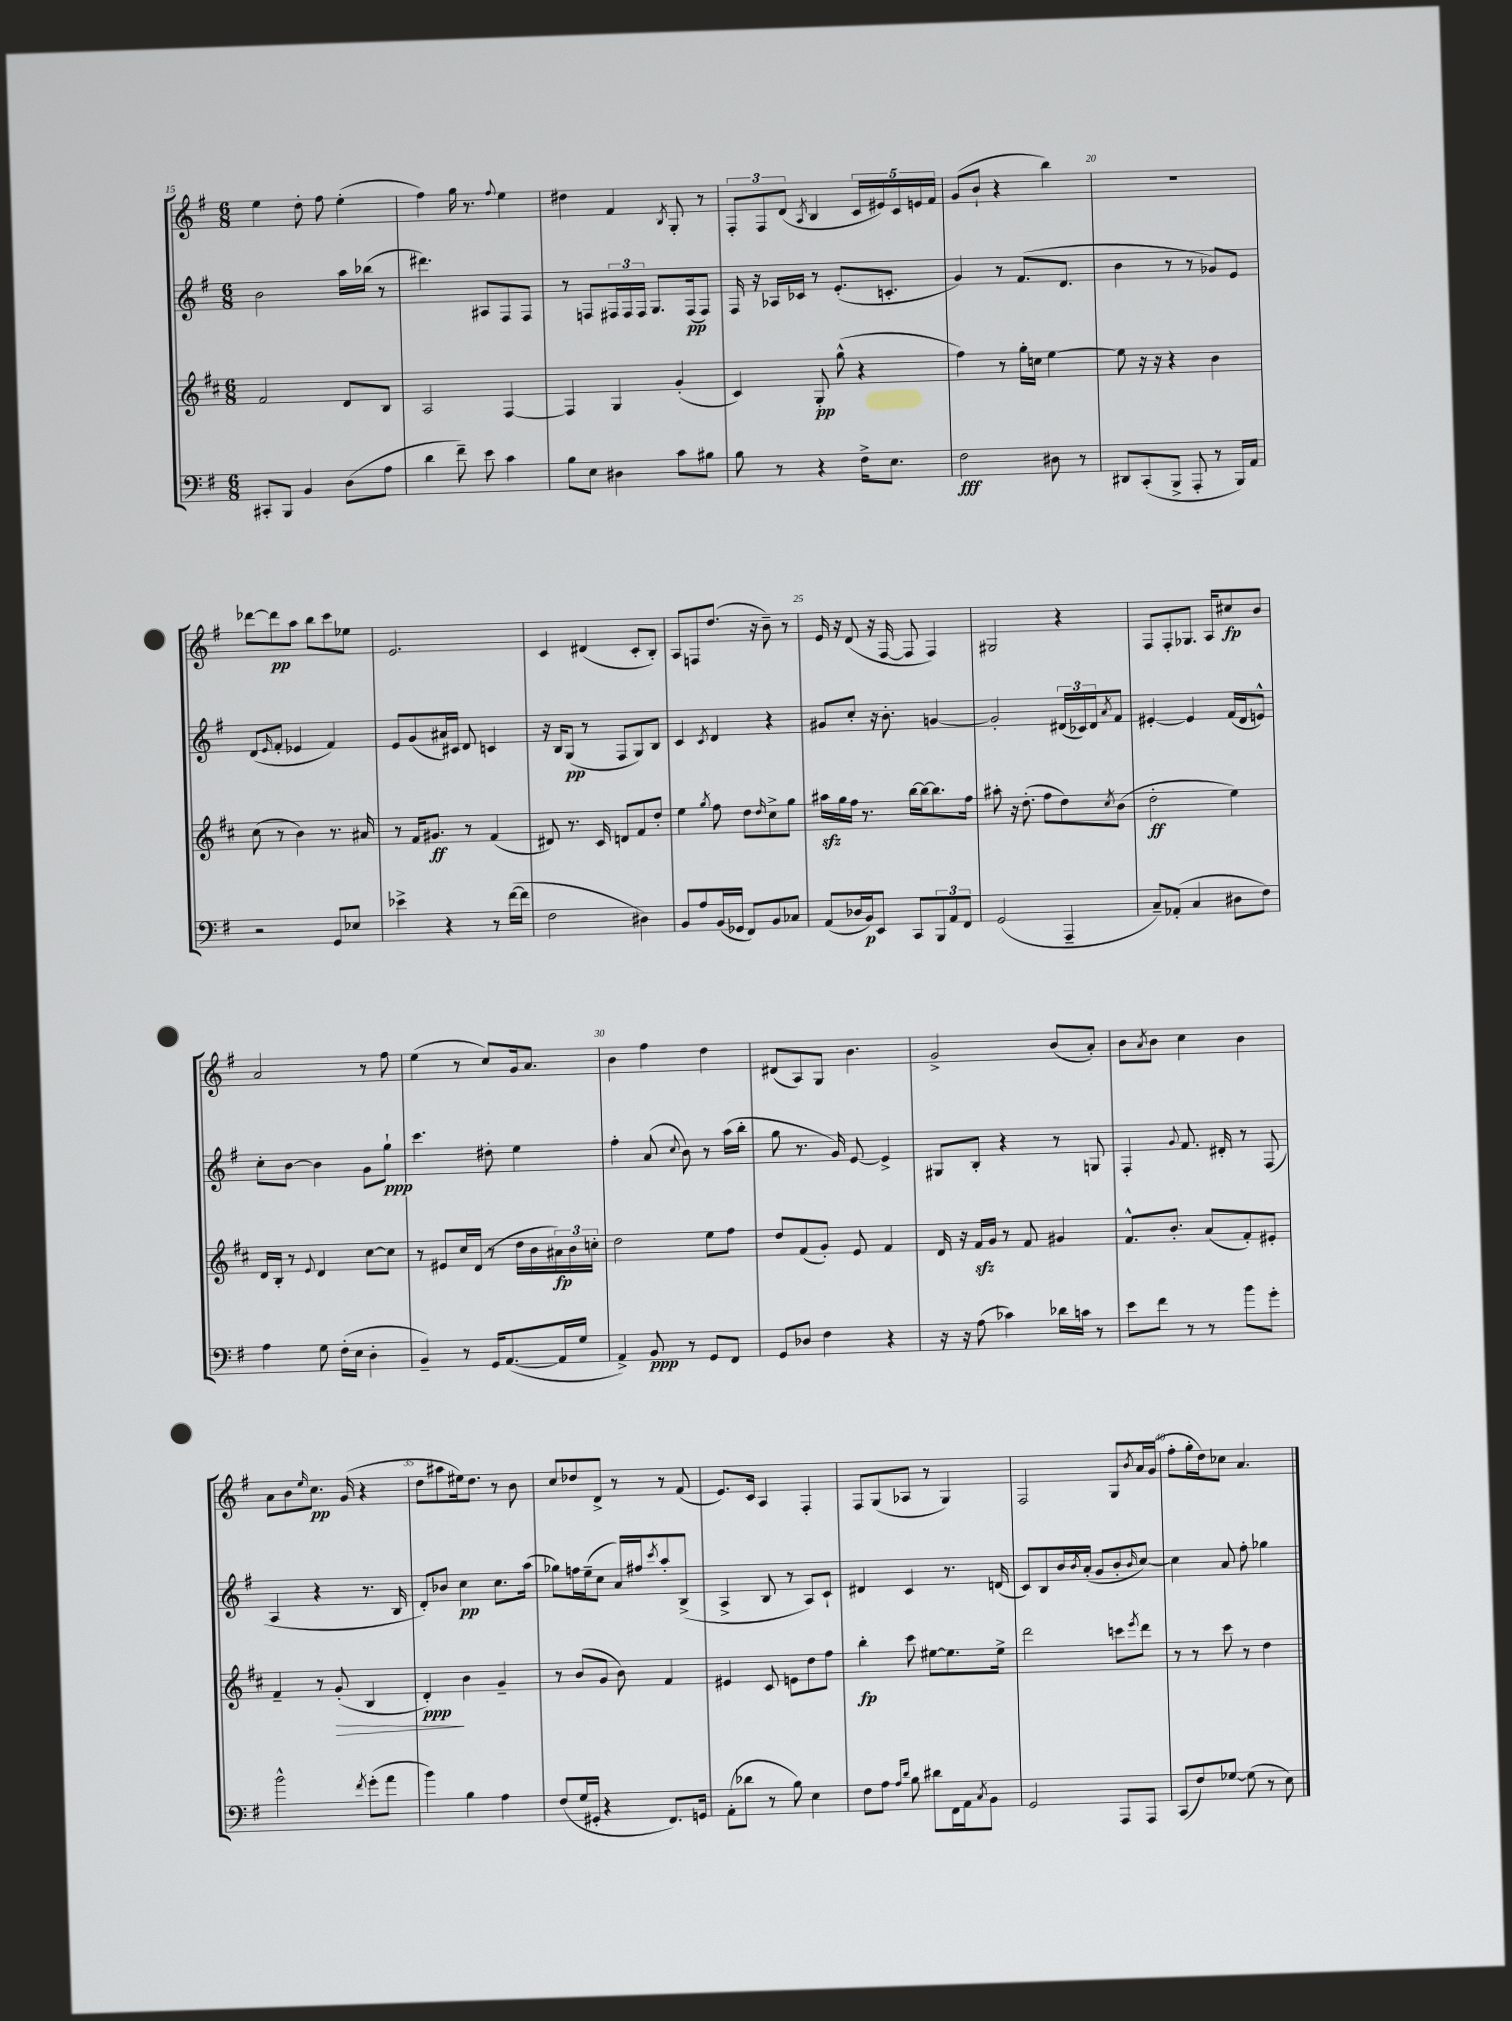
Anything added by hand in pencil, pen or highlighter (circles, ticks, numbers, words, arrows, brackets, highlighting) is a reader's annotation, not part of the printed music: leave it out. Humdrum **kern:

**kern	**dynam	**kern	**dynam	**kern	**dynam	**kern	**dynam
*part4	*part4	*part3	*part3	*part2	*part2	*part1	*part1
*staff4	*staff4	*staff3	*staff3	*staff2	*staff2	*staff1	*staff1
*clefF4	*	*clefG2	*	*clefG2	*	*clefG2	*
*k[f#]	*	*k[f#c#]	*	*k[f#]	*	*k[f#]	*
*M6/8	*	*M6/8	*	*M6/8	*	*M6/8	*
=15	=15	=15	=15	=15	=15	=15	=15
8CC#X'/L	.	2f#/	.	2b\	.	4ee\	.
8BBB/J	.	.	.	.	.	.	.
4BB/	.	.	.	.	.	8dd'\	.
.	.	.	.	.	.	8ff#\	.
(8D\L	.	8d/L	.	16aa\LL	.	(4ee'\	.
.	.	.	.	(16bb-X\JJ	.	.	.
8A\J	.	8B/J	.	8r	.	.	.
=16	=16	=16	=16	=16	=16	=16	=16
4d\	.	2A/	.	4.ddd#X\)	.	4ff#\)	.
8f#~\)	.	.	.	.	.	16gg\	.
.	.	.	.	.	.	8.r	.
8e\	.	.	.	8A#X/L	.	.	.
.	.	.	.	.	.	8qqff#/	.
4c\	.	[4F#/	.	8F#/	.	4ee\	.
.	.	.	.	8F#/J	.	.	.
=17	=17	=17	=17	=17	=17	=17	=17
8B\L	.	4F#/]	.	8r	.	4dd#X\	.
8E\J	.	.	.	8Fn/L	.	.	.
4D#X\	.	4G/	.	24F#X/L	.	4f#/	.
.	.	.	.	24F#/	.	.	.
.	.	.	.	24F#/JJ	.	.	.
.	.	.	.	8.G/L	.	.	.
.	.	.	.	.	.	8qB/	.
8c\L	.	(4g'/	.	.	.	8G'/	.
.	.	.	.	(16F#/k	pp	.	.
8B#X\J	.	.	.	8F#/J)	.	8r	.
=18	=18	=18	=18	=18	=18	=18	=18
8B\	.	4c#/)	.	16F#/	.	12F#'/L	.
.	.	.	.	16r	.	.	.
.	.	.	.	.	.	12F#/	.
8r	.	.	.	16A-X/LL	.	.	.
.	.	.	.	.	.	(12d/J	.
.	.	.	.	16c-X/JJ	.	.	.
.	.	.	.	.	.	8qA/	.
4r	.	8G'/	pp	8r	.	4B/	.
.	.	(8gg^^\	.	(8.e'/L	.	.	.
16F#^\KL	.	4r	.	.	.	20c/LL	.
.	.	.	.	.	.	20e#X/)	.
8.E\J	.	.	.	8.cn'/J	.	.	.
.	.	.	.	.	.	20c/	.
.	.	.	.	.	.	20en/	.
.	.	.	.	.	.	20f#/JJ	.
=19	=19	=19	=19	=19	=19	=19	=19
2F#\	fff	4ff#\)	.	4g/)	.	(8g/L	.
.	.	.	.	.	.	8b`/J	.
.	.	8r	.	8r	.	4r	.
.	.	16gg'\LL	.	(8.f#/L	.	.	.
.	.	16ccn\JJ	.	.	.	.	.
8D#X\	.	[4ee\	.	.	.	4bb\)	.
.	.	.	.	8.d/J	.	.	.
8r	.	.	.	.	.	.	.
=20	=20	=20	=20	=20	=20	=20	=20
8DD#X/L	.	8ee\]	.	4b\	.	2.r	.
(8CC'/	.	16r	.	.	.	.	.
.	.	16r	.	.	.	.	.
8BBB^/J	.	4r	.	8r	.	.	.
8AAA'/	.	.	.	8r	.	.	.
8r	.	4b\	.	8g-X/L)	.	.	.
16BBB/LL)	.	.	.	8e/J	.	.	.
16AA/JJ	.	.	.	.	.	.	.
!!LO:LB:g=z
=21	=21	=21	=21	=21	=21	=21	=21
2r	.	(8cc#\	.	(8d/L	.	[8ddd-X\L	.
.	.	.	.	16qqe/	.	.	.
.	.	8r	.	8f#'/J	.	8ddd-\]	pp
.	.	4b\)	.	4e-X/	.	8aa\J	.
.	.	.	.	.	.	8bb\L	.
8GG/L	.	8.r	.	4f#/)	.	8ccc\	.
8E-X/J	.	.	.	.	.	8ee-X\J	.
.	.	16a#X/	.	.	.	.	.
=22	=22	=22	=22	=22	=22	=22	=22
4e-X^\	.	8r	.	8e/L	.	2.e/	.
.	.	16f#/KL	.	(8g/	.	.	.
.	.	8.g#X/J	ff	.	.	.	.
4r	.	.	.	16a#X/L)	.	.	.
.	.	.	.	16c#X/JJ	.	.	.
.	.	8r	.	8d/	.	.	.
8r	.	(4f#/	.	4cn/	.	.	.
([16f#\LL	.	.	.	.	.	.	.
16f#\JJ]	.	.	.	.	.	.	.
=23	=23	=23	=23	=23	=23	=23	=23
2F#\	.	8d#X/)	.	16r	.	4c/	.
.	.	.	.	16B/KL	.	.	.
.	.	8.r	.	(8G/J	pp	.	.
.	.	.	.	8r	.	(4d#X/	.
.	.	16c#/	.	.	.	.	.
.	.	8dn/L	.	8F#/L	.	.	.
4D#X\)	.	8f#/	.	8G/)	.	8c'/L	.
.	.	8dd'/J	.	8B/J	.	8B'/J)	.
=24	=24	=24	=24	=24	=24	=24	=24
8BB/L	.	4ee\	.	4c/	.	8A/L	.
8A/	.	.	.	.	.	8Fn/	.
.	.	8qgg/	.	8qc/	.	.	.
(16BB/L	.	8ff#\	.	4d/	.	(8.dd/J	.
16GG-X/JJ	.	.	.	.	.	.	.
8FF#/L)	.	8dd\L	.	.	.	.	.
.	.	.	.	.	.	16r	.
.	.	16qqdd/	.	.	.	.	.
8BB/	.	8cc#^\	.	4r	.	8b~\)	.
8C-X/J	.	8gg\J	.	.	.	8r	.
=25	=25	=25	=25	=25	=25	=25	=25
(8AA/L	.	16aa#Xzz\LL	.	8g#X/L	.	16e/	.
.	.	16gg\	.	.	.	16r	.
16D-X/L	.	16ff#\JJ	.	8cc'/J	.	(8d/	.
16BB/J)	p	8.r	.	.	.	.	.
8EE/J	.	.	.	16r	.	16r	.
.	.	.	.	8.b'\	.	[16F#/	.
8CC/L	.	[16bb\LL	.	.	.	8F#/]	.
.	.	16bb\J_	.	.	.	.	.
12BBB/	.	8.bb\]	.	[4gn/	.	4F#/)	.
12AA/	.	.	.	.	.	.	.
12FF#/J	.	.	.	.	.	.	.
.	.	16ff#\Jk	.	.	.	.	.
=26	=26	=26	=26	=26	=26	=26	=26
(2GG/	.	8aa#X'\	.	2g'/]	.	2G#X/	.
.	.	16r	.	.	.	.	.
.	.	(8.dd'\	.	.	.	.	.
.	.	8ff#\L	.	.	.	.	.
4AAA~/	.	8dd\)	.	(24d#X/LL	.	4r	.
.	.	.	.	24c-X/)	.	.	.
.	.	.	.	24d#/J	.	.	.
.	.	8qcc#/	.	8qa/	.	.	.
.	.	(8b\J	.	8f#/J	.	.	.
=27	=27	=27	=27	=27	=27	=27	=27
8C~/L)	.	2dd'\	ff	[4e#X'/	.	8F#/L	.
(8AA-X'/J	.	.	.	.	.	8F#'/	.
4C/	.	.	.	4e#/]	.	8.G-X/J	.
.	.	.	.	.	.	16A/KL	.
8D#X\L	.	4ee\)	.	(16f#/LL	.	8cc#X/	fp
.	.	.	.	16d/J	.	.	.
8F#\J)	.	.	.	8en^^/J)	.	8b/J	.
!!LO:LB:g=z
=28	=28	=28	=28	=28	=28	=28	=28
4A\	.	16d/LL	.	8cc'\L	.	2a/	.
.	.	16B'/JJ	.	.	.	.	.
.	.	8r	.	[8b\J	.	.	.
.	.	8qqe/	.	.	.	.	.
8G\	.	4d/	.	4b\]	.	.	.
(16F#'\LL	.	.	.	.	.	.	.
16E\JJ	.	.	.	.	.	.	.
4D'\	.	[8cc#\L	.	8g\L	.	8r	.
.	.	8cc#\J]	.	8gg`\J	ppp	8ff#\	.
=29	=29	=29	=29	=29	=29	=29	=29
4BB~/)	.	8r	.	4.ccc\	.	(4ee\	.
.	.	8e#X/L	.	.	.	.	.
8r	.	16cc#/L	.	.	.	8r	.
.	.	(16d/JJ	.	.	.	.	.
16GG/KL	.	8r	.	8dd#X'\	.	8cc/L)	.
([8.AA/	.	.	.	.	.	.	.
.	.	16dd\LL	.	4ee\	.	16g/k	.
.	.	16b\	.	.	.	8.a/J	.
16AA/L]	.	24a#X\)	fp	.	.	.	.
.	.	24b\	.	.	.	.	.
16G/JJ	.	.	.	.	.	.	.
.	.	24ccn'\JJ	.	.	.	.	.
=30	=30	=30	=30	=30	=30	=30	=30
4AA^/)	.	2dd\	.	4ff#'\	.	4b\	.
8BB/	ppp	.	.	(8a/	.	4ff#\	.
.	.	.	.	8qqcc/	.	.	.
8r	.	.	.	8b\)	.	.	.
8GG/L	.	8ee\L	.	8r	.	4dd\	.
8FF#/J	.	8ff#\J	.	(16aa\LL	.	.	.
.	.	.	.	16bb'\JJ	.	.	.
=31	=31	=31	=31	=31	=31	=31	=31
8GG/L	.	8dd/L	.	8gg\	.	(8d#X/L	.
8D-X/J	.	(8f#/	.	8.r	.	8A/)	.
4F#\	.	8g'/J)	.	.	.	8G/J	.
.	.	.	.	16g/)	.	.	.
.	.	8e/	.	[8e/	.	4.b\	.
4r	.	4f#/	.	4e^/]	.	.	.
=32	=32	=32	=32	=32	=32	=32	=32
16r	.	16d/	.	8G#X/L	.	2g^/	.
16r	.	16r	.	.	.	.	.
(8A\	.	16f#zz/LL	.	8B'/J	.	.	.
.	.	16g/JJ	.	.	.	.	.
4c-X\)	.	8r	.	4r	.	.	.
.	.	8f#/	.	.	.	.	.
16d-X\LL	.	4g#X/	.	8r	.	(8b/L	.
16cn\JJ	.	.	.	.	.	.	.
8r	.	.	.	8Gn/	.	8a'/J)	.
=33	=33	=33	=33	=33	=33	=33	=33
8e\L	.	8.f#^^/L	.	4F#'/	.	8b\L	.
.	.	.	.	.	.	8qa/	.
8f#\J	.	.	.	.	.	8b\J	.
.	.	8.b'/J	.	.	.	.	.
.	.	.	.	8qqg/	.	.	.
8r	.	.	.	8.f#/	.	4cc\	.
8r	.	(8a/L	.	.	.	.	.
.	.	.	.	16d#X'/	.	.	.
8b\L	.	8f#'/)	.	8r	.	4b\	.
8g'\J	.	8e#X'/J	.	(8F#/	.	.	.
!!LO:LB:g=z
=34	=34	=34	=34	=34	=34	=34	=34
2b^^\	.	4f#~/	.	4A/	.	8a\L	.
.	.	.	.	.	.	8b\	.
.	.	.	.	.	.	16qqee/	.
.	.	8r	.	4r	.	8.cc\J	pp
!	!	!	!LO:HP:b	!	!	!	!
.	.	(8g'/	>	.	.	.	.
.	.	.	.	.	.	(16g/	.
8qf#/	.	.	.	.	.	.	.
(8g'\L	.	4B/	.	8.r	.	4r	.
8a\J	.	.	.	.	.	.	.
.	.	.	.	16B/	.	.	.
=35	=35	=35	=35	=35	=35	=35	=35
4b\)	.	4d'/)	ppp	8d'/L)	.	8dd\L	.
.	.	.	.	8b-X/J	.	8aa#X\	.
4B\	.	4b\	]	4cc\	pp	16ee#X\k)	.
.	.	.	.	.	.	8.dd\J	.
4A\	.	4g~/	.	8.cc\L	.	8r	.
.	.	.	.	.	.	8b\	.
.	.	.	.	(16aa\Jk	.	.	.
=36	=36	=36	=36	=36	=36	=36	=36
(8F#/L	.	8r	.	8gg-X\L)	.	8cc/L	.
16G/L	.	(8b/L	.	16ffn\L	.	8dd-X/	.
16GG#X'/JJ	.	.	.	(16ee~\J	.	.	.
4r	.	8g/J	.	8cc\J	.	8d^/J	.
.	.	8b\)	.	16a/LL)	.	8r	.
.	.	.	.	16ff#X/J	.	.	.
.	.	.	.	8qccc/	.	.	.
8.FF#/L)	.	4f#/	.	8aa'/	.	8r	.
.	.	.	.	(8B^/J	.	(8f#/	.
16GGn/Jk	.	.	.	.	.	.	.
=37	=37	=37	=37	=37	=37	=37	=37
(8AA'\L	.	4e#X/	.	4A^/	.	8.e/L)	.
8d-X\J	.	.	.	.	.	.	.
.	.	.	.	.	.	16c/Jk	.
8r	.	8c#/	.	8B/	.	4A/	.
8B\)	.	8en\L	.	8r	.	.	.
4E\	.	8dd\	.	8A/L)	.	4F#'/	.
.	.	8ff#\J	.	8c`/J	.	.	.
=38	=38	=38	=38	=38	=38	=38	=38
8F#\L	.	4bb'\	fp	4d#X/	.	8F#/L	.
8A\J	.	.	.	.	.	(8G/	.
16qqA/LL	.	.	.	.	.	.	.
16qqd/JJ	.	.	.	.	.	.	.
8B\	.	8ccc#\	.	4c/	.	8A-X/J	.
8d#X\L	.	[8ee#X\L	.	.	.	8r	.
16FF#\L	.	8.ee#\]	.	8.r	.	4G/)	.
16AA\J	.	.	.	.	.	.	.
8qC/	.	.	.	.	.	.	.
8BB\J	.	.	.	.	.	.	.
.	.	16ee#^\Jk	.	(16dn/	.	.	.
=39	=39	=39	=39	=39	=39	=39	=39
2GG/	.	2ddd\	.	8c/L)	.	2F#/	.
.	.	.	.	8B/	.	.	.
.	.	.	.	16b/L	.	.	.
.	.	.	.	8qb/	.	.	.
.	.	.	.	(16a'/JJ	.	.	.
.	.	.	.	8g/L	.	.	.
8AAA/L	.	8cccn\L	.	8b'/	.	8G/L	.
.	.	8qeee/	.	16qqb/	.	8qb/	.
8AAA/J	.	8ddd\J	.	[8cc/J)	.	16a/L	.
.	.	.	.	.	.	(16g/JJ	.
=40	=40	=40	=40	=40	=40	=40	=40
(8CC/L	.	8r	.	4cc\]	.	8ff#'\L	.
8F#/)	.	8r	.	.	.	16gg'\L	.
.	.	.	.	.	.	16dd\J)	.
[8G-X/J	.	8ccc#\	.	8a/	.	8cc-X\J	.
(8G-\]	.	8r	.	8ff#'\	.	4.a/	.
8r	.	4dd\	.	4gg-X\	.	.	.
8E\)	.	.	.	.	.	.	.
==	==	==	==	==	==	==	==
*-	*-	*-	*-	*-	*-	*-	*-
